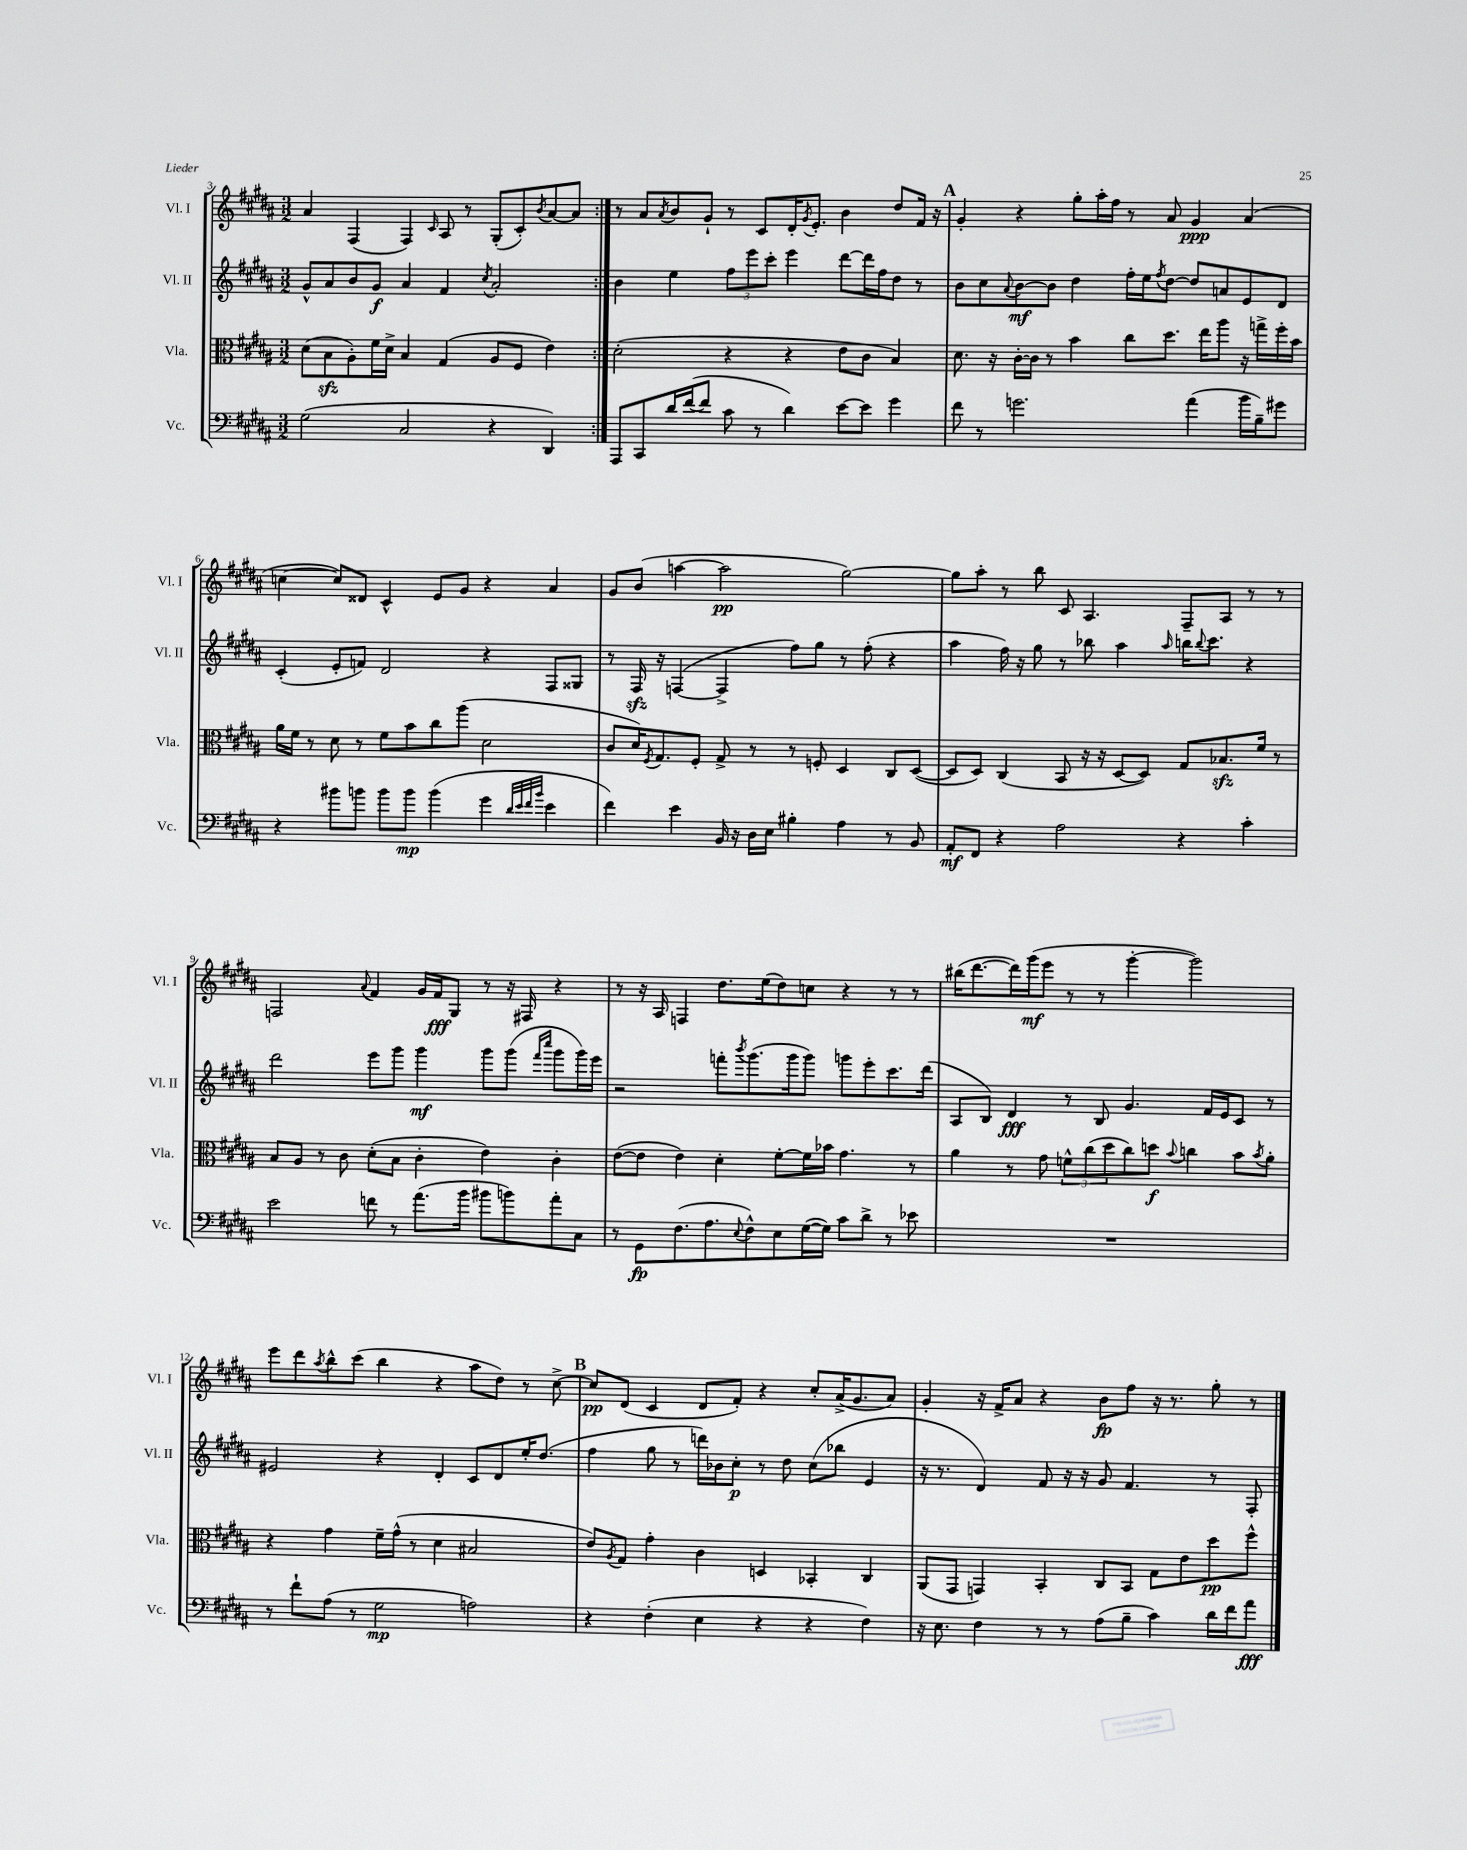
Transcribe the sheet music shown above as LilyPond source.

<<
\new StaffGroup <<
\new Staff = "s0" \with { instrumentName = "Vl. I" shortInstrumentName = "Vl. I" } {
    \clef treble \key b \major \numericTimeSignature \time 3/2
    \repeat volta 2 { ais'4 fis4( fis4) \grace { cis'16 } ais8 r8 gis8-.( cis'8-.) \acciaccatura { b'8 } ais'8~ ais'8 | }
    r8 ais'8 \acciaccatura { ais'8 } b'8 gis'8-! r8 cis'8 dis'16-. \acciaccatura { gis'8 } e'8.-. b'4 dis''8 fis'16 r16 |
    \mark \markup { \bold "A" } gis'4-. r4 gis''8-. ais''16-. fis''16 r8 ais'8 gis'4\ppp ais'4( |
    c''4~ c''8) disis'8 cis'4-^ e'8 gis'8 r4 ais'4 |
    gis'8 b'8( a''4~ a''2\pp gis''2~) |
    gis''8 ais''8-. r8 b''8 cis'8 ais4. fis8-- ais8 r8 r8 |
    f2 \appoggiatura { ais'8 } fis'4 gis'16 fis'16\fff gis8 r8 r16 fis16 r4 |
    r8 r16 ais16 f4 dis''8. e''16( dis''8) c''8 r4 r8 r8 |
    bis''16( dis'''8.~ dis'''16) gis'''16\mf( e'''8 r8 r8 gis'''4~-. gis'''2) |
    e'''8 dis'''8 \acciaccatura { ais''8 } b''8-^ cis'''8( b''4 r4 ais''8 dis''8) r8 cis''8~-> |
    \mark \markup { \bold "B" } cis''8\pp dis'8( cis'4 dis'8 fis'8-.) r4 cis''8-. ais'16->( gis'8. ais'8) |
    gis'4-. r16 fis'16-> ais'8 r4 b'8\fp fis''8 r16 r8. gis''8-. r8 \bar "|." |
}
\new Staff = "s1" \with { instrumentName = "Vl. II" shortInstrumentName = "Vl. II" } {
    \clef treble \key b \major \numericTimeSignature \time 3/2
    \repeat volta 2 { gis'8-^ ais'8 b'8 gis'8\f ais'4 fis'4 \acciaccatura { cis''8 } ais'2-. | }
    b'4 e''4 \tuplet 3/2 { fis''8 e'''8 cis'''8-. } e'''4 dis'''8~ dis'''16 fis''16 dis''8 r8 |
    \mark \markup { \bold "A" } b'8 cis''8 \appoggiatura { ais'8 } b'8~\mf b'8 dis''4 fis''16-. e''16 \acciaccatura { fis''8 } dis''8~ dis''8 a'8 e'8 dis'8 |
    cis'4-.( e'8-. f'8) dis'2 r4 fis8 gisis8 |
    r8 fis16\sfz r16 f4~( f4-> fis''8) gis''8 r8 fis''8-.( r4 |
    ais''4 fis''16) r16 gis''8 r8 bes''8 ais''4 \grace { ais''16 } b''16 \appoggiatura { b''8 } cis'''8. r4 |
    dis'''2 e'''8 gis'''8 gis'''4\mf gis'''8 gis'''8( \grace { fis'''16 cis''''16 } gis'''8 gis'''16) e'''16 |
    r2 f'''8-. \acciaccatura { b'''8 } gis'''8.( gis'''16 gis'''8) g'''8 e'''8-. cis'''8. dis'''16( |
    ais8 b8) dis'4\fff r8 b8 gis'4. fis'16 e'16 cis'8 r8 |
    eis'2 r4 dis'4-. cis'8 dis'8 e''16-. dis''8.( |
    \mark \markup { \bold "B" } fis''4 gis''8 r8 d'''16) bes'16 cis''8-.\p r8 dis''8 cis''8( bes''8 e'4 |
    r16 r8. dis'4) fis'8 r16 r16 gis'8 fis'4. r8 fis8-. \bar "|." |
}
\new Staff = "s2" \with { instrumentName = "Vla." shortInstrumentName = "Vla." } {
    \clef alto \key b \major \numericTimeSignature \time 3/2
    \repeat volta 2 { dis'8( b8\sfz ais8-.) fis'16 dis'16-> b4 gis4( ais8 fis8 e'4) | }
    dis'2-.( r4 r4 e'8 cis'8 b4) |
    \mark \markup { \bold "A" } dis'8. r16 cis'16~-. cis'16 r8 b'4 cis''8 dis''8. e''16 ais''8 r16 g''16-> fis''16-. b'16 |
    ais'16 fis'16 r8 dis'8 r8 fis'8 b'8 cis''8 ais''8( dis'2 |
    cis'8 dis'16) \acciaccatura { fis8 } gis8. fis8-. gis8-> r8 r8 f8-. dis4 cis8 dis8~( |
    dis8 dis8) cis4( b,8 r16 r16 dis8~ dis8) gis8 bes8.\sfz fis'16 r8 |
    b8 ais8 r8 cis'8 dis'8-.( b8 cis'4-. e'4) cis'4-. |
    e'8~( e'8 e'4) dis'4-. fis'8~-. fis'16 bes'16 gis'4. r8 |
    ais'4 r8 gis'8 \tuplet 3/2 { f'8-^ cis''8( dis''8 } cis''8) d''8\f \appoggiatura { b'8 } c''4 b'8 \acciaccatura { b'8 } ais'8-. |
    r4 gis'4 fis'16-- gis'16-^( r8 dis'4 bis2 |
    \mark \markup { \bold "B" } e'8) \acciaccatura { ais8 } gis8 gis'4-. cis'4 d4 bes,4-. cis4 |
    ais,8( gis,8 g,4) b,4-. cis8 b,8 gis8 e'8 dis''8\pp fis''8-^ \bar "|." |
}
\new Staff = "s3" \with { instrumentName = "Vc." shortInstrumentName = "Vc." } {
    \clef bass \key b \major \numericTimeSignature \time 3/2
    \repeat volta 2 { gis2( cis2 r4 dis,4) | }
    ais,,8 cis,8 dis'16 fis'16~( fis'8 cis'8 r8 dis'4) e'8~ e'8 gis'4 |
    \mark \markup { \bold "A" } fis'8 r8 g'2. ais'4( b'16 b16--) gis'8 |
    r4 bis'8 b'8 b'8 b'8\mp b'4( gis'4 \grace { dis'32 e'32 fis'32 b'32 } e'4 |
    fis'4) e'4 b,16 r16 dis16 e16 bis4-. ais4 r8 b,8 |
    ais,8-.\mf fis,8 r4 ais2 r4 cis'4-. |
    e'2 f'8 r8 ais'8.( b'16 bis'8 b'8) ais'8-. cis8 |
    r8 gis,8\fp fis8.( ais8. \appoggiatura { e8 } fis8-^) e8 gis16~( gis16) cis'8 dis'8-> r8 ees'8 |
    R1. |
    r8 fis'8-! ais8( r8 gis2\mp a2) |
    \mark \markup { \bold "B" } r4 fis4-.( e4 r4 r4 fis4) |
    r16 e8. fis4 r8 r8 ais8( b8-- cis'4) dis'16 fis'16 ais'8\fff \bar "|." |
}
>>
>>
\layout { \context { \Score currentBarNumber = #3 } }
